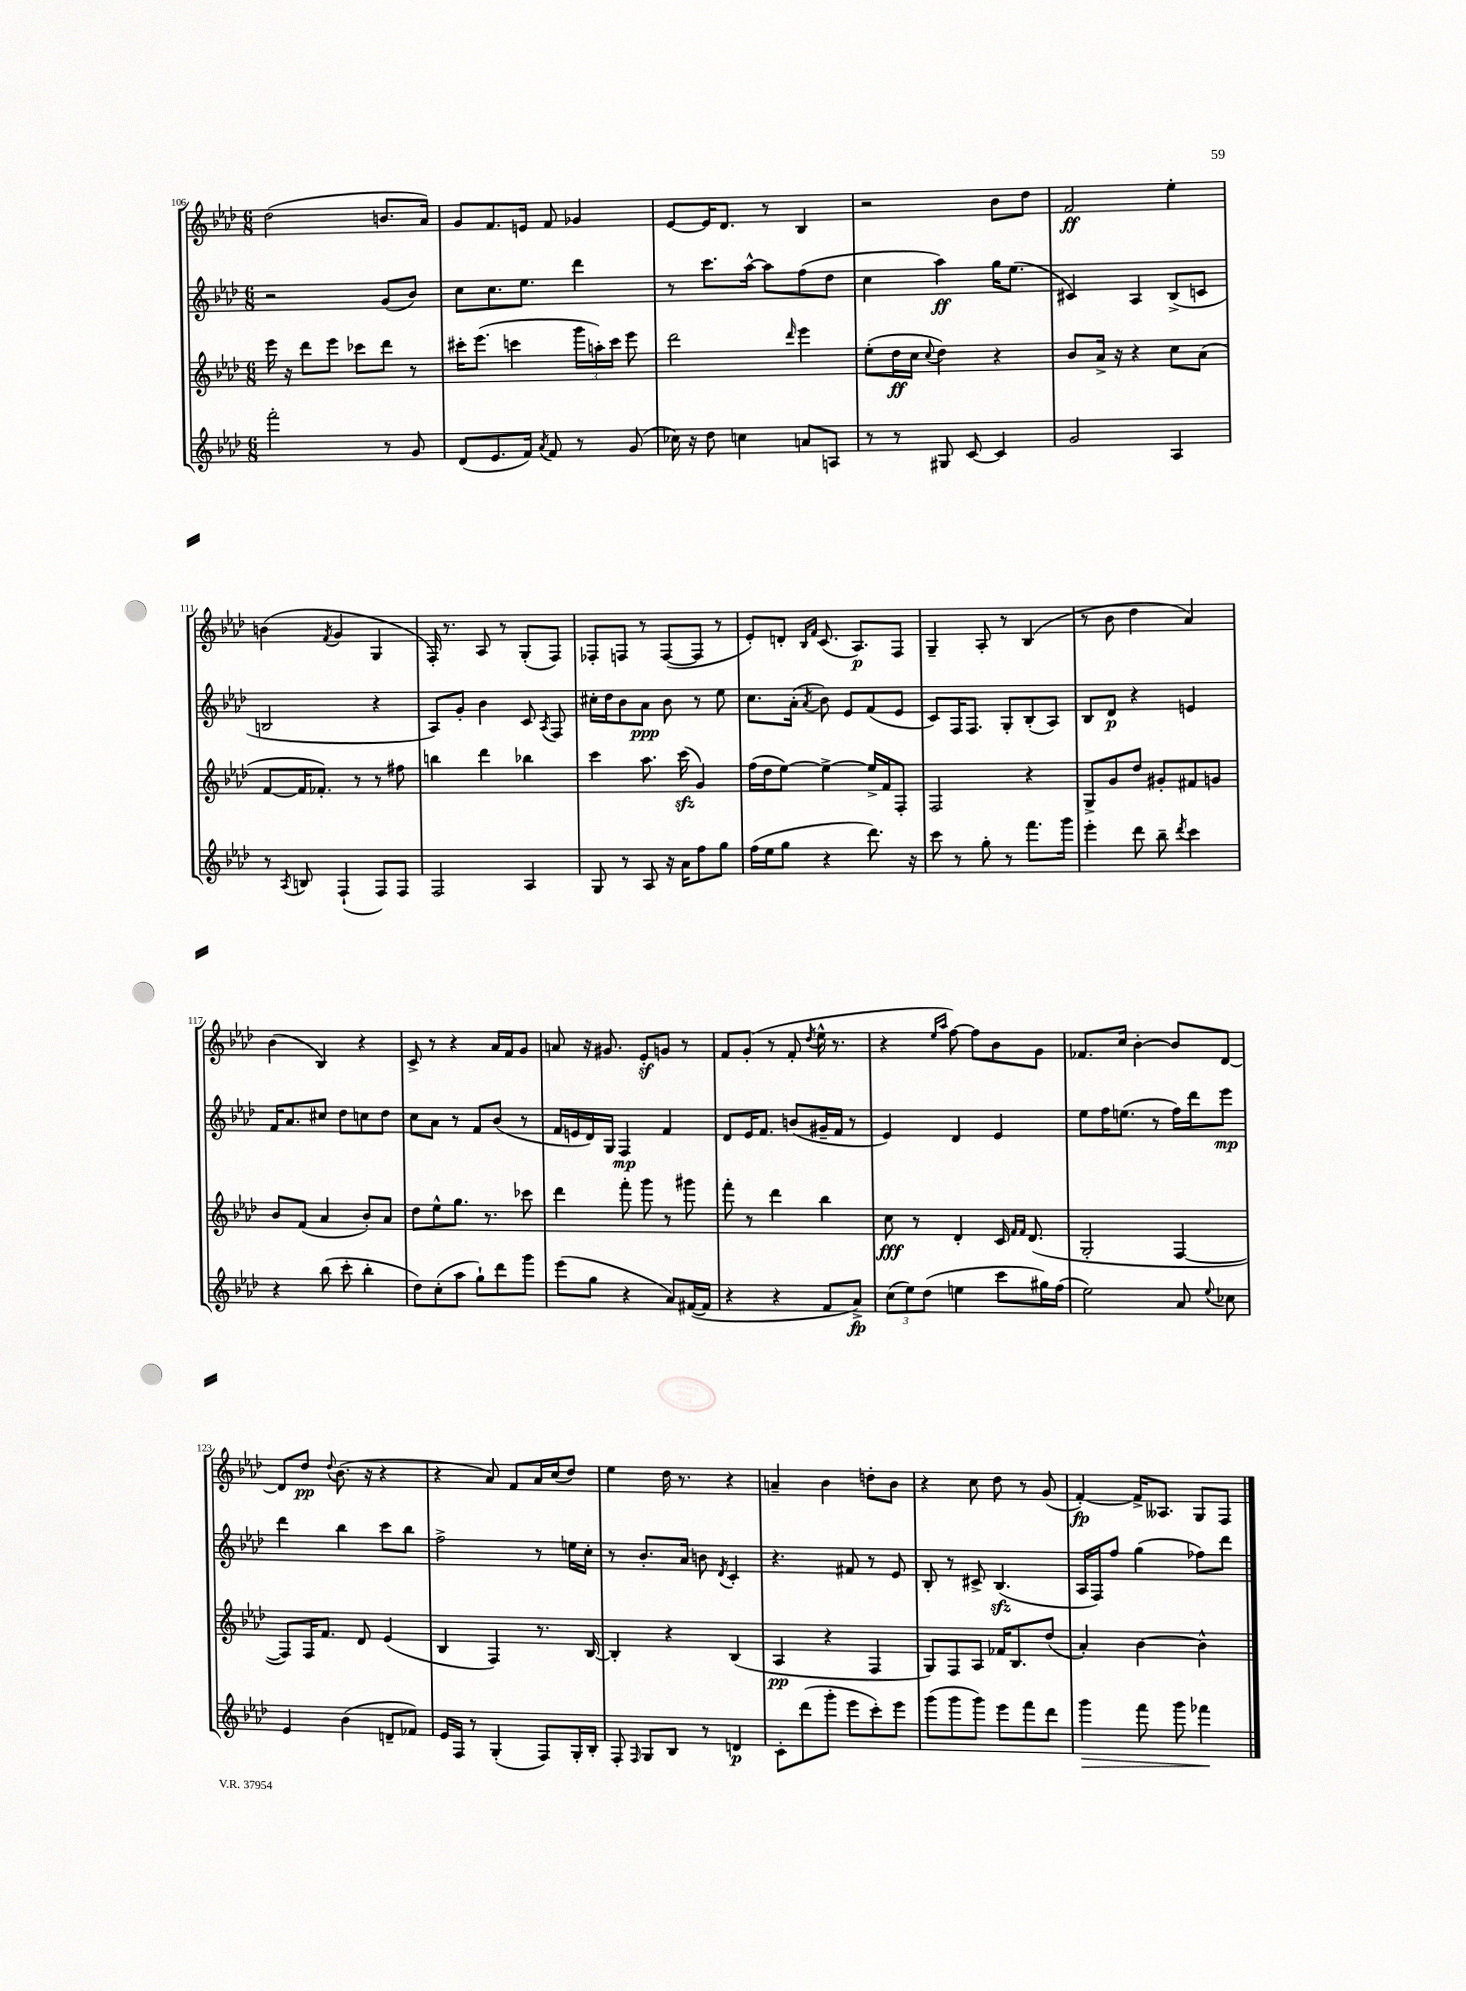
<<
\new StaffGroup <<
\new Staff = "s0" {
    \clef treble \key aes \major \numericTimeSignature \time 6/8
    \autoBeamOff des''2( b'8.[ aes'16]) |
    g'8[ f'8. e'16] f'8 ges'4 |
    ees'8[~ ees'16 des'8.] r8 bes4 |
    r2 bes'8[ des''8] |
    f'2\ff ees''4-. |
    b'4( \acciaccatura { f'8 } g'4 g4 |
    f16-.) r8. aes8 r8 g8[-.( f8]) |
    fes8[-. f8] r8 f8[~( f8] r8 |
    ees'8[-.) d'8]-. \grace { bes16[ f'16] } c'8.( aes8.[\p) f8] |
    g4-- aes8-. r8 bes4( |
    r8 bes'8 des''4 aes'4) |
    bes'4( bes4) r4 |
    c'8-> r8 r4 aes'16[ f'16 g'8] |
    a'8 r16 gis'8. ees'8[-.\sf g'8] r8 |
    f'8[ g'8]-.( r8 f'8-. \acciaccatura { des''8 } ees''16-^ r8. |
    r4 \grace { ees''16[ aes''16] } f''8~) f''8[ bes'8 g'8] |
    fes'8.[ c''16] bes'4~-. bes'8[ des'8]~ |
    des'8[ des''8]\pp \appoggiatura { des''8 } bes'8.( r16 r4 |
    r4 aes'8) f'8[ aes'16 c''16( des''8]) |
    ees''4 des''16 r8. r4 |
    a'4-- bes'4 d''8[-. bes'8] |
    r4 c''8 des''8 r8 g'8( |
    f'4~-.\fp) f'16[-> aeses8.] g8[ f8] \bar "|." |
}
\new Staff = "s1" {
    \clef treble \key aes \major \numericTimeSignature \time 6/8
    \autoBeamOff r2 g'8[( bes'8]) |
    c''8[ c''8. ees''8.] des'''4 |
    r8 c'''8.[ aes''16]~-^ aes''8[ f''8( des''8] |
    c''4 aes''4\ff) g''16[ ees''8.]( |
    cis'4) aes4 bes8[->( c'8] |
    b2 r4 |
    aes8[) g'8]-. bes'4 c'8 \acciaccatura { aes8 } f8 |
    cis''16[-. des''16 bes'8 aes'8]\ppp bes'8 r8 ees''8 |
    c''8.[ aes'16]-.( \acciaccatura { aes'8 } bes'8) ees'8[ f'8( ees'8] |
    c'8[) f16 f8.] g8[-. bes8-.( aes8]) |
    bes8[ des'8]\p r4 e'4 |
    f'16[ aes'8. cis''8] des''8[ c''8 des''8] |
    c''8[ aes'8] r8 f'8[ bes'8]( r8 |
    f'16[ e'16 des'16) g16] f4\mp f'4 |
    des'8[ ees'16 f'8.] b'8[( gis'16-- f'16] r8 |
    ees'4) des'4 ees'4 |
    ees''8[ f''16 e''8.]( r8 f''16[) des'''16 ees'''8]\mp |
    des'''4 bes''4 c'''8[ bes''8] |
    f''2-> r8 e''16[ c''16]-. |
    r8 bes'8.[-. aes'16] b'8 \acciaccatura { des'8 } c'4-. |
    r4. fis'8 r8 ees'8 |
    bes8-. r8 cis'8-> bes4.\sfz( |
    aes16[ f16) f''8] g''4( fes''8[) des'''8] \bar "|." |
}
\new Staff = "s2" {
    \clef treble \key aes \major \numericTimeSignature \time 6/8
    \autoBeamOff ees'''16 r16 des'''8[ ees'''8] ces'''8[ des'''8] r8 |
    cis'''16[-. ees'''8.]( c'''4 \tuplet 3/2 { g'''16[ a''16-.) c'''16] } ees'''8 |
    des'''2 \grace { des'''16 } ees'''4 |
    ees''8[-.( des''16\ff c''16] \appoggiatura { c''8 } des''4) r4 |
    bes'8[ aes'16]-> r16 r4 c''8[ aes'8]( |
    f'8[~ f'16 fes'8.]-.) r8 r8 fis''8 |
    b''4 des'''4 bes''4 |
    c'''4 aes''8. c'''16\sfz( g'4) |
    f''16[( des''16 ees''8]~) ees''4~-> ees''16[-> f'16 f8]-. |
    f2 r4 |
    g8[-> g'8 des''8] gis'8[-. fis'8 g'8] |
    bes'8[ f'8]( aes'4 bes'8[-.) aes'8] |
    des''8[ ees''8-^ g''8.] r8. ces'''8 |
    des'''4 f'''8-. g'''8 r8 gis'''8 |
    f'''8-. r8 des'''4 bes''4 |
    c''8\fff r8 des'4-. c'16 \grace { f'16[ f'16] } des'8.( |
    g2-. f4~ |
    f8[) f16 f'8.] des'8 ees'4( |
    bes4 f4) r8. bes16~ |
    bes4-. r4 bes4( |
    aes4\pp r4 f4 |
    g8[) f8 aes8] fes'16[ bes8. des''8]( |
    aes'4-.) bes'4~ bes'4-^ \bar "|." |
}
\new Staff = "s3" {
    \clef treble \key aes \major \numericTimeSignature \time 6/8
    \autoBeamOff f'''2-. r8 g'8 |
    des'8[( ees'8. f'16]) \acciaccatura { aes'8 } f'8 r8 g'8( |
    ces''16) r16 des''8 c''4 a'8[ a8] |
    r8 r8 gis8 c'8~ c'4 |
    g'2 aes4 |
    r8 \acciaccatura { aes8 } b8 f4-!( f8[) f8] |
    f2 aes4 |
    g8 r8 aes8 r16 aes'16[ f''8 g''8] |
    f''16[( ees''16 g''8] r4 des'''8.) r16 |
    c'''8 r8 g''8-. r8 f'''8.[ g'''16] |
    ees'''4-. des'''8 bes''8-- \acciaccatura { des'''8 } c'''4 |
    r4 bes''8( c'''8-. bes''4-. |
    des''8[) c''8-.( aes''8] g''8[-!) des'''8 g'''8] |
    ees'''8[( g''8] r4 aes'8[) fis'16~( fis'16] |
    r4 r4 f'8[ aes'8]->\fp) |
    \tuplet 3/2 { c''8[( ees''8) des''8]( } e''4 c'''8[ gis''16) f''16]( |
    ees''2) aes'8 \appoggiatura { ees''8 } ces''8 |
    ees'4 bes'4( d'8[-- fes'8]) |
    ees'16[ f16] r8 g4-.( f8[) g16-. bes16]-. |
    f8-. \grace { f16 } g8[ bes8] r8 d'4\p |
    c'8[-. des'''8( g'''8]-. ees'''8[ c'''8-.) ees'''8] |
    g'''8[( g'''8 g'''8]) ees'''8[ f'''8 des'''8] |
    g'''4\> f'''8 g'''8 fes'''4\! \bar "|." |
}
>>
>>
\layout { \context { \Score currentBarNumber = #106 } }
